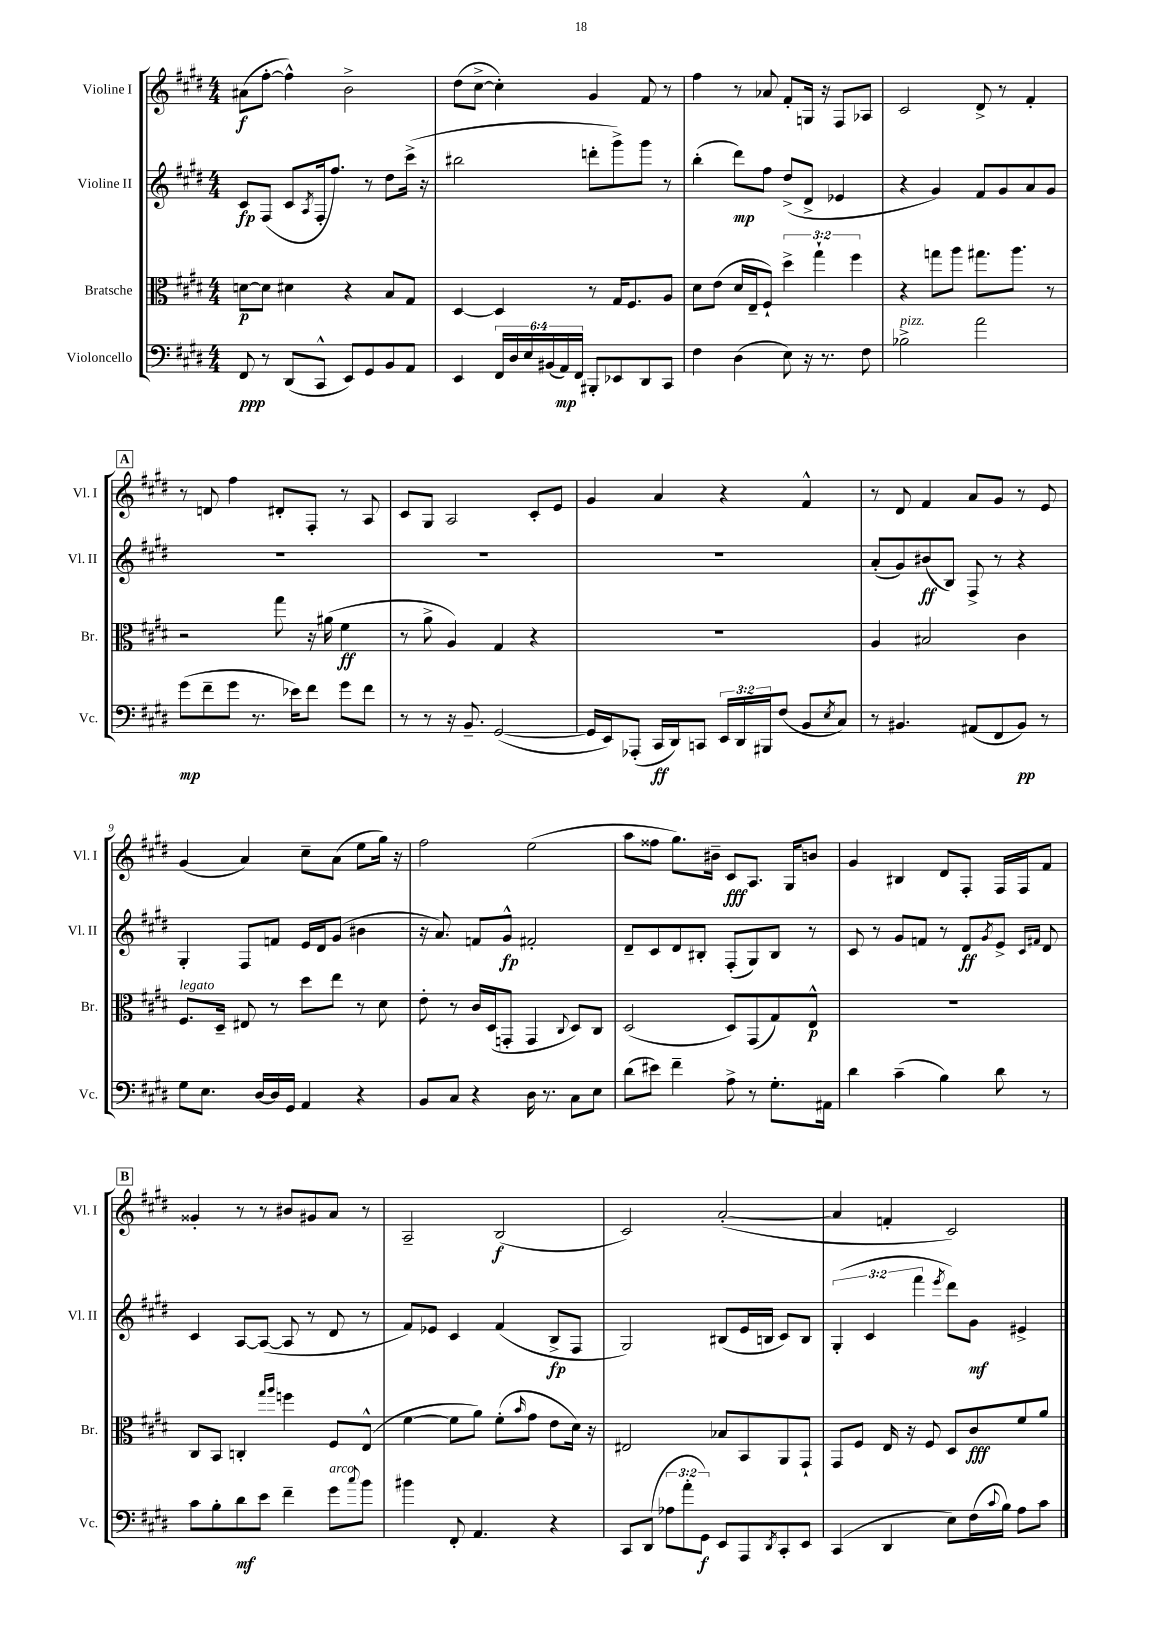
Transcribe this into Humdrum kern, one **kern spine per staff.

**kern	**kern	**kern	**kern
*staff4	*staff3	*staff2	*staff1
*clefF4	*clefC3	*clefG2	*clefG2
*k[f#c#g#d#]	*k[f#c#g#d#]	*k[f#c#g#d#]	*k[f#c#g#d#]
*M4/4	*M4/4	*M4/4	*M4/4
8FF#	[8d	8c#	(8a#
8r	8d]	(8F#	[8ff#'
(8DD#	4d#	8c#	4ff#^^])
.	.	8qA	.
8CC#^^	.	16F#'	.
.	.	8.ff#)	.
8EE)	4r	.	2b^
8GG#	.	8r	.
8BB	8B	8dd#	.
8AA	8G#	(16ccc#^	.
.	.	16r	.
=	=	=	=
4EE	[4D#	2bb#	(8dd#
.	.	.	[8cc#^
24FF#	4D#]	.	4cc#'])
24D#	.	.	.
24E	.	.	.
(24BB#	.	.	.
24AA)	.	.	.
24FF#	.	.	.
8BBB#'	8r	8ddd'	4g#
8EE-	16G#	8ggg#^)	.
.	8.F#	.	.
8DD#	.	8ggg#	8f#
8CC#	8A	8r	8r
=	=	=	=
4F#	8d#	(4bb'	4ff#
.	(8e	.	.
(4D#	16d#	8ddd#)	8r
.	16E~	.	.
.	8F#`)	8ff#	8a-
8E)	6dd#^	(8dd#^	8f#'
16r	.	8d#^	16G
.	6gg#`	.	.
8.r	.	.	16r
.	.	4e-	8F#
.	6ff#	.	.
8F#	.	.	8A-
=	=	=	=
2B-^	4r	4r	2c#
.	8gg	4g#)	.
.	8aa	.	.
2a	8.gg#	8f#	8d#^
.	.	8g#	8r
.	8.aa	.	.
.	.	8a	4f#'
.	8r	8g#	.
=	=	=	=
(8g#	2r	1r	8r
8f#~	.	.	8d
8g#	.	.	4ff#
8.r	.	.	.
.	8gg#	.	8d#'
16e-)	.	.	.
8f#	16r	.	8F#'
.	(16a#	.	.
8g#	4f#	.	8r
8f#	.	.	8A
=	=	=	=
8r	8r	1r	8c#
8r	8a^	.	8G#
16r	4A)	.	2A
8.BB~	.	.	.
([2GG#	4G#	.	.
.	4r	.	8c#'
.	.	.	8e
=	=	=	=
16GG#]	1r	1r	4g#
16EE)	.	.	.
(8AAA-'	.	.	.
16CC#	.	.	4a
16DD#)	.	.	.
8CC	.	.	.
24EE	.	.	4r
24DD#	.	.	.
24BBB#	.	.	.
(8F#	.	.	.
8BB	.	.	4f#^^
8qE	.	.	.
8C#)	.	.	.
=	=	=	=
8r	4A	(8a'	8r
4.BB#	.	8g#)	8d#
.	2B#	(8b#	4f#
.	.	8B)	.
(8AA#	.	8F#^	8a
8FF#	.	8r	8g#
8BB#)	4c#	4r	8r
8r	.	.	8e
=	=	=	=
8G#	8.F#	4G#'	(4g#
8.E	.	.	.
.	16D#~	.	.
.	8E#	8F#	4a)
[16D#	.	.	.
16D#]	8r	8f	.
16GG#	.	.	.
4AA	8dd#	16e	8cc#~
.	.	16d#	.
.	8ee	(8g#	(8a
4r	8r	4b#	8ee
.	8d#	.	16gg#)
.	.	.	16r
=	=	=	=
8BB	8e'	16r	2ff#
.	.	8.a)	.
8C#	8r	.	.
4r	16c#	8f	.
.	(16D#	.	.
.	8GG'	8g#^^	.
16D#	4GG	2f#'	(2ee
8.r	.	.	.
.	8qqC#	.	.
8C#	8D#)	.	.
8E	8C#	.	.
=	=	=	=
(8d#	(2D#	8d#~	8aa
8e#)	.	8c#	8ff##
4f#~	.	8d#	8.gg#)
.	.	8B#'	.
.	.	.	16b#~
8A^	8D#)	(8F#'	8c#
8r	(8GG#	8G#)	8.A
8.G#'	8G#)	8B#	.
.	.	.	16G#
.	8E^^	8r	8b
16AA#	.	.	.
=	=	=	=
4d#	1r	8c#	4g#
.	.	8r	.
(4c#~	.	8g#	4B#
.	.	8f	.
4B)	.	8r	8d#
.	.	8d#	8F#'
.	.	8qg#	.
8d#	.	8e^	16F#
.	.	.	16F#
.	.	16qqc#	.
.	.	16qqf#	.
8r	.	8d#	8f#
=	=	=	=
8c#	8C#	4c#	4g##'
8B'	8BB	.	.
8d#	4C'	[8A	8r
8e	.	(8A_	8r
.	16qqgg#	.	.
.	16qqaa	.	.
4f#~	4ff	8A]	8b#
.	.	8r	8g#
8g#	8F#	8d#	8a
8qqcc#	.	.	.
8b	(8E^^	8r	8r
=	=	=	=
4b#	[4f#	8f#)	2A~
.	.	8e-	.
8FF#'	8f#]	4c#	.
4.AA	8a)	.	.
.	(8f#'	(4f#	(2B
.	16qqb	.	.
.	8g#	.	.
4r	8e	8B^	.
.	16d#)	8F#	.
.	16r	.	.
=	=	=	=
8CC#	2E#	2G#)	2c#)
(8DD#	.	.	.
12A-	.	.	.
12a'	.	.	.
12GG#)	.	.	.
8EE	8B-	(8B#	([2a'
8AAA	8BB	16e	.
.	.	16B	.
8qDD#	.	.	.
8CC#'	8AA	8c#)	.
8EE	8GG#`	8B	.
=	=	=	=
(4CC#	8GG#	(6G#'	4a]
.	8F#	.	.
.	.	6c#	.
4DD#	16E	.	4f'
.	16r	.	.
.	.	6fff#	.
.	8F#	.	.
.	.	8qeee	.
8E)	8D#	8ddd#)	2c#)
(16F#	8c#	8g#	.
8qqc#	.	.	.
16B)	.	.	.
8A	8f#	4e#^	.
8c#	8a	.	.
==	==	==	==
*-	*-	*-	*-
